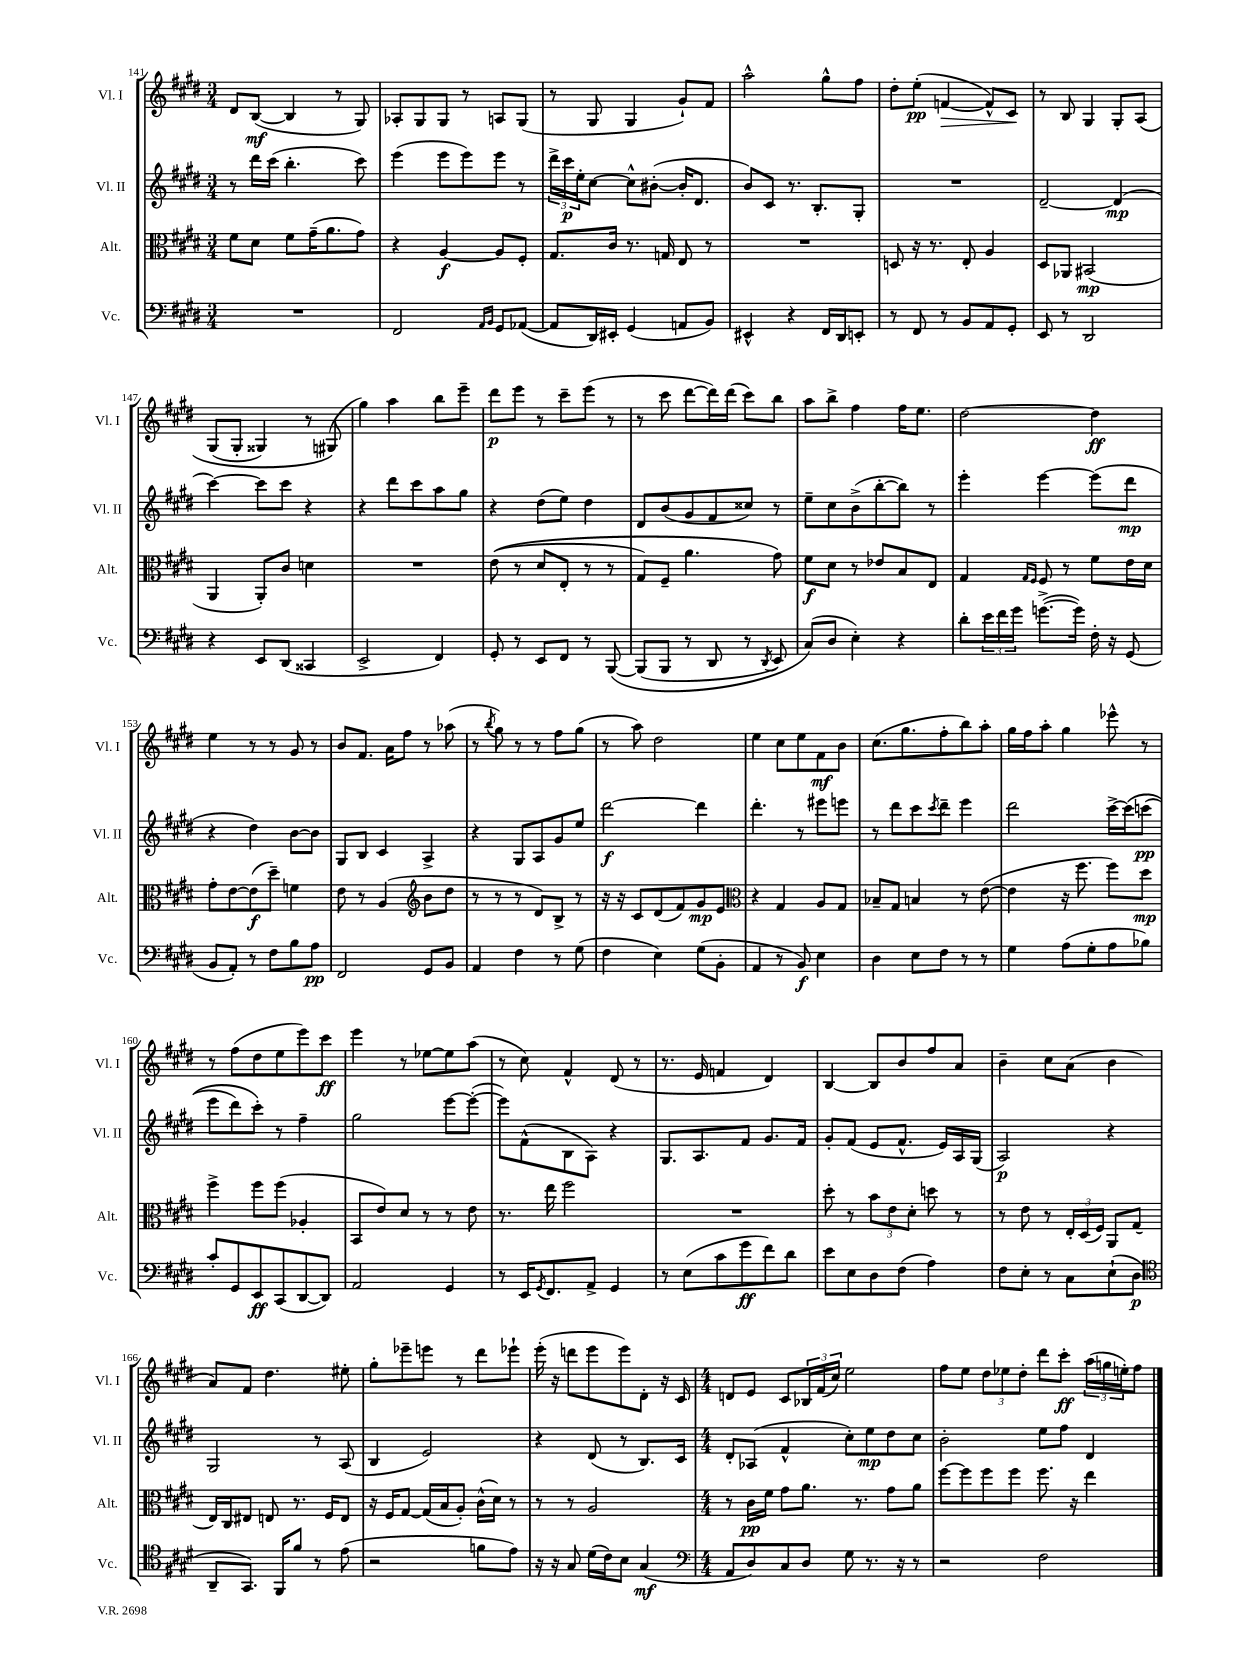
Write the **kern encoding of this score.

**kern	**kern	**kern	**kern
*staff4	*staff3	*staff2	*staff1
*clefF4	*clefC3	*clefG2	*clefG2
*k[f#c#g#d#]	*k[f#c#g#d#]	*k[f#c#g#d#]	*k[f#c#g#d#]
*M3/4	*M3/4	*M3/4	*M3/4
2.r	8f#\L	8r	8d#/L
.	8d#\J	16ddd#\LL	([8B/J
.	.	(16ccc#\JJ	.
.	8f#\L	4.bb'\	4B/]
.	(16g#~\K	.	.
.	8.a\	.	.
.	.	.	8r
.	8g#\J)	8ccc#\)	8G#/)
=	=	=	=
2FF#/	4r	(4eee\	8A-'/L
.	.	.	8G#/
.	[4A/	8eee\L	8G#/J
.	.	8eee\)	8r
16qqAA/LL	.	.	.
16qqBB/JJ	.	.	.
8GG#/L	8A/]L	8eee\J	8A/L
([8AA-/J	8F#'/J	8r	(8G#/J
=	=	=	=
8AA-/]L	8.G#/L	24ddd#^\LL	8r
.	.	24ccc#\	.
.	.	24ee'\J	.
16DD#/L)	.	[8cc#\J	8G#/
16EE#'/JJ	16c#/Jk	.	.
(4GG#/	8.r	8cc#^^\]L	4G#/
.	.	([8b#'\J	.
.	16G/	.	.
8AA/L	8E/	16b#'/]LK	8g#`/L)
.	.	8.d#/J	.
8BB/J)	8r	.	8f#/J
=	=	=	=
4EE#^^/	2.r	8b/L)	2aa^^\
.	.	8c#/J	.
4r	.	8.r	.
.	.	8.B'/L	.
16FF#/LL	.	.	8gg#^^\L
16DD#/J	.	.	.
8EE'/J	.	8G#'/J	8ff#\J
=	=	=	=
8r	8D/	2.r	8dd#'\L
8FF#/	16r	.	(8ee'\J
.	8.r	.	.
8r	.	.	[4f/
8BB/L	8E'/	.	.
8AA/	4A/	.	8f^^/]L)
8GG#'/J	.	.	8c#/J
=	=	=	=
8EE/	8D#/L	[2d#~/	8r
8r	8AA-/J	.	8B/
2DD#/	(2BB#/	.	4G#/
.	.	(4d#/]	8G#'/L
.	.	.	&(8A/J
=	=	=	=
4r	4AA/	[4ccc#\)	(8G#/L
.	.	.	8G#'/J
8EE/L	8AA'/L)	8ccc#\]L	4G##/)
(8DD#/J	8c#/J	8ccc#\J	.
4CC##/	4d\	4r	8r
.	.	.	(8G#/&)
=	=	=	=
2EE^/	2.r	4r	4gg#\)
.	.	8ddd#\L	4aa\
.	.	8ccc#\	.
4FF#/)	.	8aa\	8bb\L
.	.	8gg#\J	8eee~\J
=	=	=	=
8GG#'/	&((8e\	4r	8ddd#\L
8r	8r	.	8eee\J
8EE/L	8d#/L	(8dd#\L	8r
8FF#/J	8E'/J	8ee\J)	8ccc#~\L
8r	8r	4dd#\	(8eee\J
&([8BBB/	8r	.	8r
=	=	=	=
(8BBB/]L	8G#/L)	8d#/L	8r
8BBB/J	8F#~/J	(8b/	8ccc#\
8r	4.a\	8g#/	[8ddd#\L
8DD#/	.	8f#/	16ddd#\]L)
.	.	.	(16ddd#\JJ
8r	.	8cc##/J)	8ccc#\L)
8qDD#/	.	.	.
8EE/)	8g#\&)	8r	8bb\J
=	=	=	=
(8C#/L&)	8f#\L	8ee~\L	8aa\L
8D#/J	8d#\J	8cc#\	8bb^\J
4E'\)	8r	(8b^\	4ff#\
.	8e-/L	[8bb'\	.
4r	8B/	8bb\]J)	16ff#\LK
.	.	.	8.ee\J
.	8E/J	8r	.
=	=	=	=
8d#'\L	4G#/	4eee'\	[2dd#\
24e\L	.	.	.
24f#\	.	.	.
24g#\JJ	.	.	.
.	16qqG#/LL	.	.
.	16qqF#/JJ	.	.
([8.g^\L	8F#/	[4eee\	.
.	8r	.	.
16g\]Jk)	.	.	.
16F#'\	8f#\L	(8eee\]L	4dd#\]
16r	.	.	.
(8GG#/	16e\L	8ddd#\J	.
.	16d#\JJ	.	.
=	=	=	=
8BB/L	8g#'\L	4r	4ee\
8AA'/J)	[8e\	.	.
8r	(8e\]	4dd#\)	8r
8F#\L	8dd#~\J)	.	8r
8B\	4f\	[8b\L	8g#/
8A\J	.	8b\]J	8r
=	=	=	=
2FF#/	8e\	8G#/L	8b/L
.	8r	8B/J	8.f#/J
.	(4A/	4c#/	.
.	.	.	16a\LK
.	.	.	8ff#\J
*	*clefG2	*	*
8GG#/L	8b\L	4A^/	8r
8BB/J	8dd#\J	.	(8aa-\
=	=	=	=
4AA/	8r	4r	8r
.	.	.	8qbb/
.	8r	.	8gg#\)
4F#\	8r	8G#/L	8r
.	8d#/L)	8A/	8r
8r	8B^/J	8g#/	8ff#\L
(8G#\	8r	8ee/J	(8gg#\J
=	=	=	=
4F#\	16r	[2ddd#\	8r
.	16r	.	.
.	8c#/L	.	8aa\)
4E\)	(8d#/	.	2dd#\
.	8f#/)	.	.
(8G#\L	8g#/	4ddd#\]	.
8BB'\J	8e/J	.	.
=	=	=	=
*	*clefC3	*	*
4AA/	4r	4.ddd#'\	4ee\
8r	4G#/	.	8cc#\L
8BB/)	.	8r	8ee\
4E\	8A/L	8eee#\L	8f#\
.	8G#/J	8eee\J	8b\J
=	=	=	=
4D#\	8B-~/L	8r	(8.cc#\L
.	8G#/J	8ddd#\L	.
.	.	.	8.gg#\
8E\L	4B/	8ccc#\	.
.	.	8qccc#/	.
8F#\J	.	8ddd#~\J	8ff#'\
8r	8r	4eee\	8bb\)
8r	([8e\	.	8aa'\J
=	=	=	=
4G#\	4e\]	2ddd#\	16gg#\LL
.	.	.	16ff#\J
.	.	.	8aa'\J
(8A\L	16r	.	4gg#\
.	8.ff#\	.	.
8G#'\	.	.	.
8A\	8ff#\L)	[16ccc#^\LL	8eee-^^\
.	.	&(16ccc#\]J	.
8B-\J)	8dd#\J	(8ccc\J	8r
=	=	=	=
8c#'/L	4ff#^\	8eee\L	8r
8GG#/	.	8ddd#\)	(8ff#\L
8EE/	8ff#\L	8ccc#'\J&)	8dd#\
(8CC#/	(8ff#\J	8r	8ee\
[8DD#/	4A-'/	4ff#~\	8eee\)
8DD#/]J)	.	.	8ccc#\J
=	=	=	=
2AA/	8BB/L	2gg#\	4eee\
.	8e/)	.	.
.	8d#/J	.	8r
.	8r	.	[8ee-\L
4GG#/	8r	[8eee\L	8ee-\]
.	8e\	(8eee'\_J	(8aa\J
=	=	=	=
8r	8.r	8eee\]L)	8r
16EE/LK	.	(8f#^^\	8cc#\)
8qGG#/	.	.	.
8.FF#/	16ee\	.	.
.	2ff#\	8B\	4f#^^/
8AA^/J	.	8A\J)	.
4GG#/	.	4r	(8d#/
.	.	.	8r
=	=	=	=
8r	2.r	8.G#/L	8.r
(8E\L	.	.	.
.	.	8.A/	16e/
8c#\	.	.	4f/
8g#\	.	8f#/J	.
8f#\)	.	8.g#/L	4d#/)
8d#\J	.	.	.
.	.	16f#/Jk	.
=	=	=	=
8e\L	8dd#'\	8g#'/L	[4B/
8E\	8r	(8f#/J	.
8D#\	12b\L	8e/L	8B/]L
.	12e\	.	.
(8F#\J	.	8.f#^^/J	8b/
.	12d#'\J	.	.
4A\)	8dd\	.	8ff#/
.	.	16e/LL)	.
.	8r	16A/	8a/J
.	.	(16G#/JJ	.
=	=	=	=
8F#\L	8r	2A/)	4b~\
8E'\J	8e\	.	.
8r	8r	.	8cc#\L
8C#\L	24E'/LL	.	(8a\J
.	(24D#/	.	.
.	24F#/JJ)	.	.
(8E`\	8AA/L	4r	4b\
8D#\J	(8G#/J	.	.
=	=	=	=
*clefC4	*	*	*
8AA~/L	16E/LL)	2G#/	8a/L)
.	16C#/J	.	.
8.GG#/J)	8E#/J	.	8f#/J
.	8E/	.	4.dd#\
16FF#/LK	.	.	.
8f#/J	8.r	.	.
8r	.	8r	.
.	16F#/LK	.	.
(8e\	8E/J	(8A/	8ee#'\
=	=	=	=
2r	16r	4B/	8gg#'\L
.	16F#/LK	.	.
.	[8G#/J	.	8eee-~\
.	(16G#/]LL	2e/)	8eee\J
.	16B/J	.	.
.	8A'/J)	.	8r
8f\L	(16c#^^\LL	.	8ddd#\L
.	16d#\JJ)	.	.
8e\J)	8r	.	8eee-`\J
=	=	=	=
16r	8r	4r	(16eee'\
16r	.	.	16r
8G#/	8r	.	8ddd\L
(16d#\LL	2A/	(8d#/	8eee\
16c#\J)	.	.	.
8B\J	.	8r	8eee\)
(4G#/	.	8.B/L)	8d#'\J
.	.	.	16r
.	.	16c#/Jk	16c#/
=	=	=	=
*clefF4	*	*	*
*M4/4	*M4/4	*M4/4	*M4/4
8AA/L	8r	8d#'/L	8d/L
8D#/)	16c#\LL	(8A-/J	8e/J
.	16f#\JJ	.	.
8C#/	8g#\L	4f#^^/	8c#/L
8D#/J	8.a\J	.	24B-/L
.	.	.	(24f#/
.	.	.	24cc#/JJ)
8G#\	.	8cc#'\L)	2ee\
.	8.r	.	.
8.r	.	8ee\	.
.	8g#\L	8dd#\	.
16r	.	.	.
8r	8a\J	8cc#\J	.
=	=	=	=
2r	[8ff#\L	2b'\	8ff#\L
.	8ff#\]	.	8ee\J
.	8ff#\	.	12dd#\L
.	.	.	12ee-\
.	8ff#\J	.	.
.	.	.	12dd#'\J
2F#\	8.ff#\	8ee\L	8ddd#\L
.	.	8ff#\J	8ccc#'\J
.	16r	.	.
.	4ee\	4d#/	(24aa\LL
.	.	.	24gg\
.	.	.	24ee'\J)
.	.	.	8ff#\J
==	==	==	==
*-	*-	*-	*-
